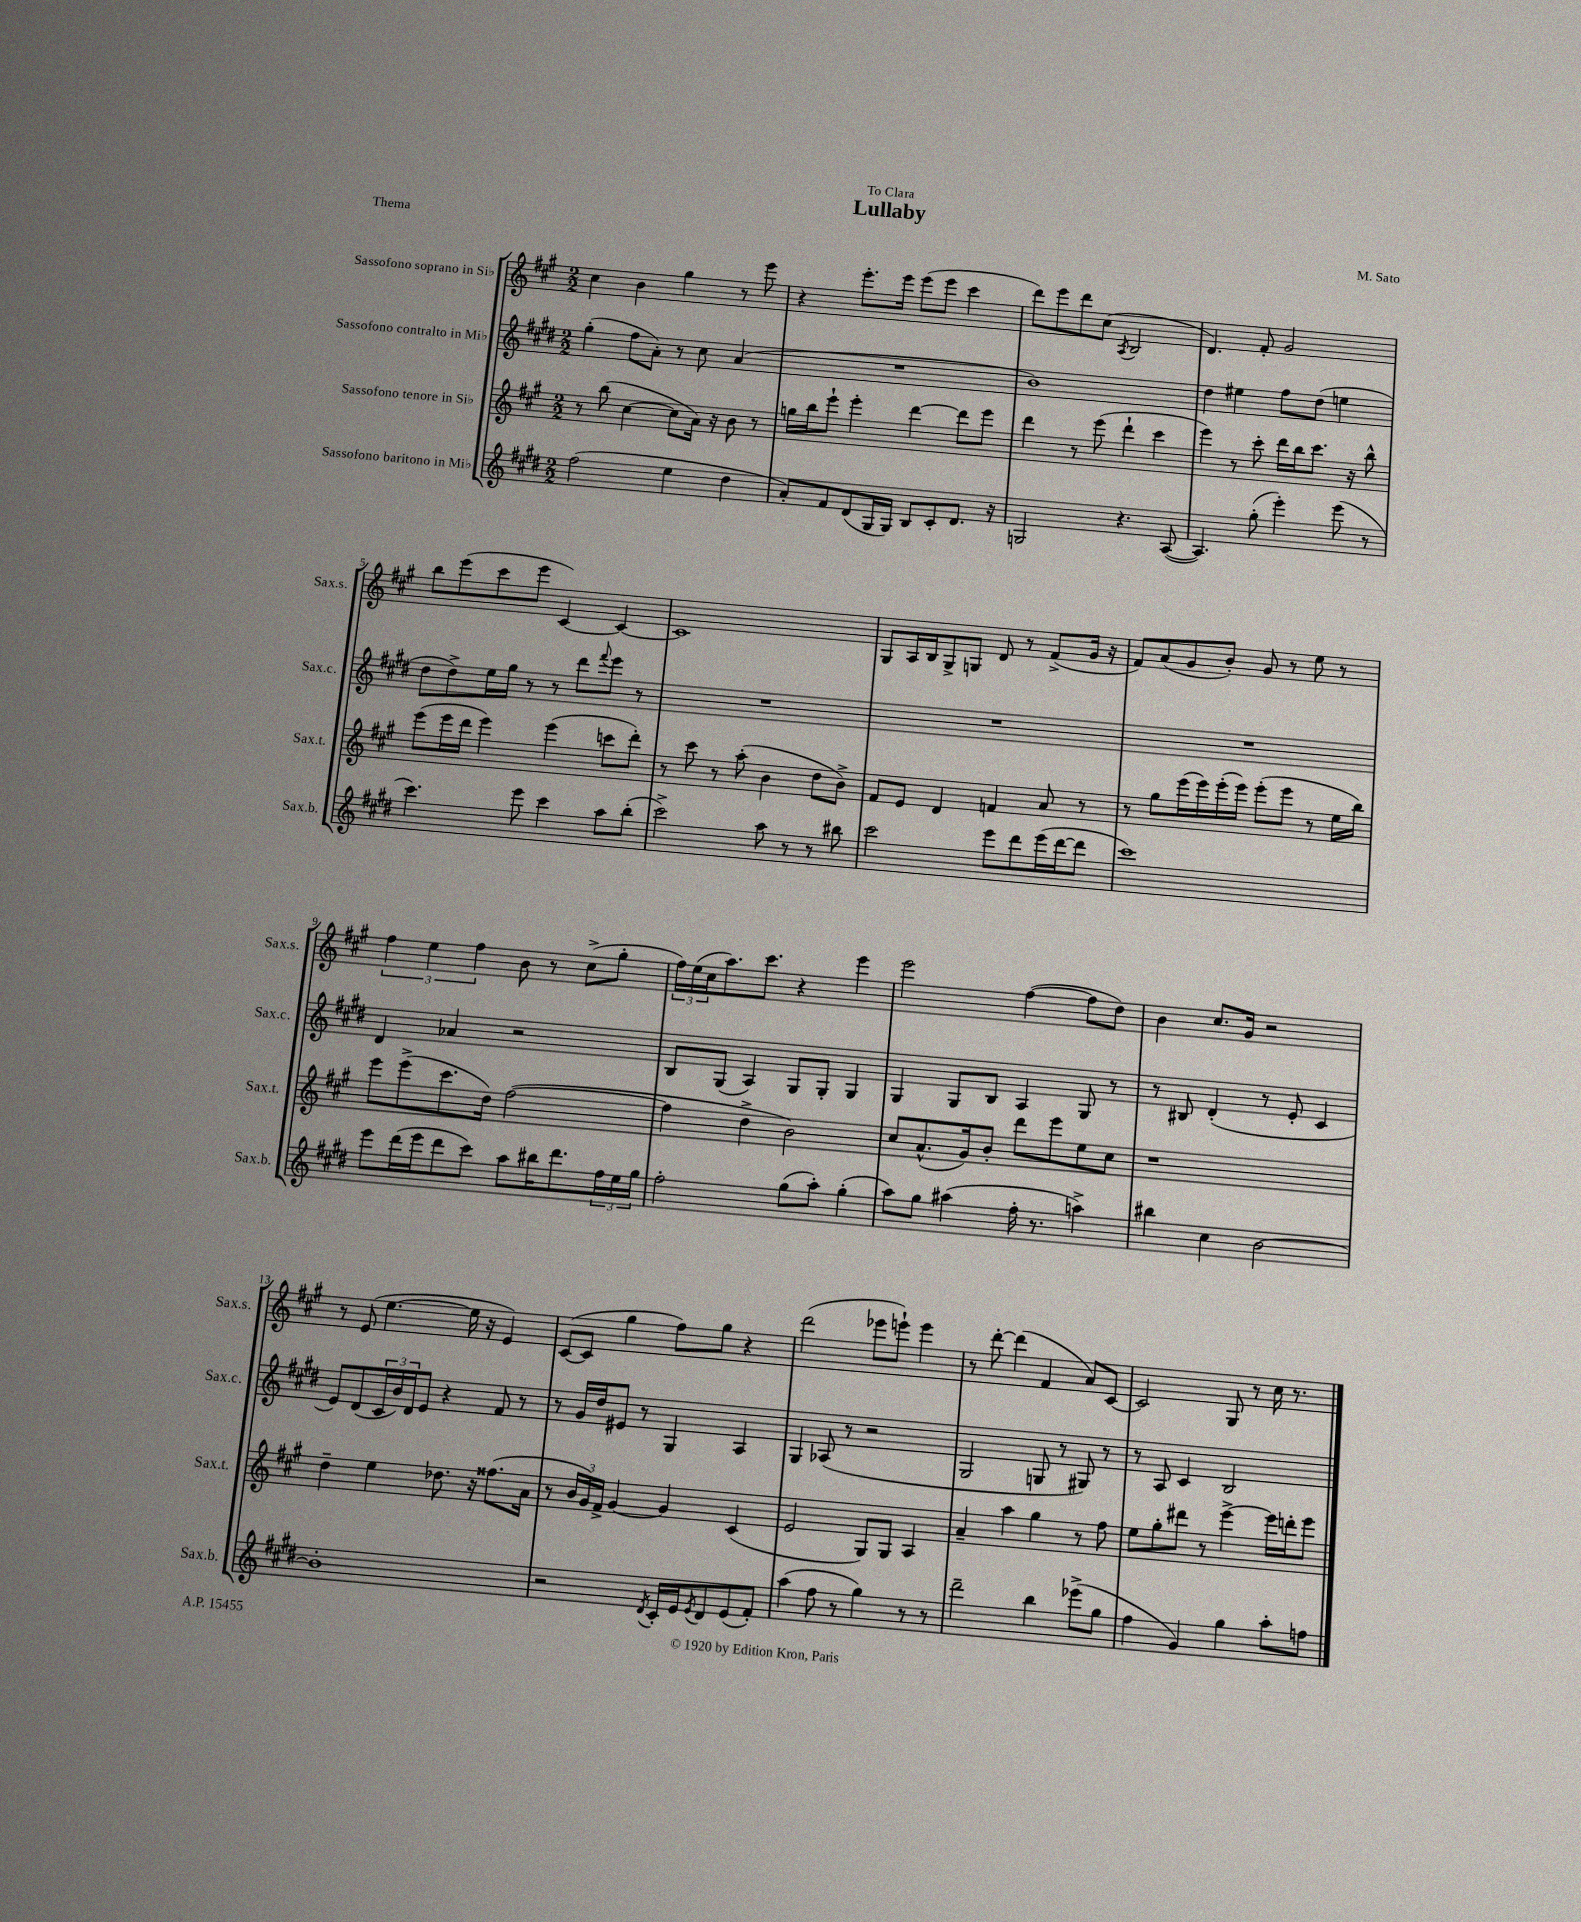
\header { title = "Lullaby" composer = "M. Sato" dedication = "To Clara" piece = "Thema" }
<<
\new StaffGroup <<
\new Staff = "s0" \with { instrumentName = "Sassofono soprano in Sib" shortInstrumentName = "Sax.s." } {
    \clef treble \key a \major \numericTimeSignature \time 2/2
    cis''4 b'4 gis''4 r8 e'''8 |
    r4 e'''8.-. e'''16 e'''8( e'''8 cis'''4 |
    d'''8) e'''8 d'''8 cis''8( \acciaccatura { a8 } b2 |
    d'4.) fis'8-. gis'2 |
    b''8 e'''8( cis'''8 e'''8 cis'4~) cis'4~ |
    cis'1 |
    gis8 a16 b16 gis8-> g8 d'8 r8 fis'8->( gis'16 r16 |
    fis'8) a'8( gis'8 b'8-.) gis'8 r8 e''8 r8 |
    \tuplet 3/2 { fis''4 e''4 fis''4 } b'8 r8 cis''8->( gis''8-. |
    \tuplet 3/2 { fis''16) e''16( cis''16 } a''8.) cis'''8. r4 e'''4 |
    e'''2 fis''4~( fis''8 d''8) |
    b'4 cis''8. gis'16 r2 |
    r8 e'8( e''4.~ e''16 r16 e'4) |
    cis'8~( cis'8 gis''4 fis''8) gis''8 r4 |
    d'''2( ees'''8 e'''8-!) e'''4 |
    r8 d'''8~-. d'''4( fis'4 a'8) cis'8~ |
    cis'2 gis8 r8 cis''16 r8. \bar "|." |
}
\new Staff = "s1" \with { instrumentName = "Sassofono contralto in Mib" shortInstrumentName = "Sax.c." } {
    \clef treble \key e \major \numericTimeSignature \time 2/2
    gis''4-.( fis''8 a'8-.) r8 cis''8 a'4( |
    R1 |
    b'1) |
    dis''4 eis''4 fis''8 dis''8( e''4 |
    dis''8 dis''8->) e''16 gis''16 r8 r8 dis'''8 \appoggiatura { fis'''8 } e'''8 r8 |
    R1 |
    R1 |
    R1 |
    dis'4 aes'4 r2 |
    b8 gis8( a4) gis8 gis8-. gis4 |
    gis4 gis8 b8 a4 gis8 r8 |
    r8 bis8 dis'4-.( r8 e'8-. cis'4 |
    e'8) dis'8( \tuplet 3/2 { cis'16 b'16) dis'16 } e'8 r4 fis'8 r8 |
    r8 gis'16 dis''16 eis'8 r8 gis4 a4 |
    gis4 aes8( r8 r2 |
    gis2 g8 r8 gis8) r8 |
    r8 a8 cis'4 b2 \bar "|." |
}
\new Staff = "s2" \with { instrumentName = "Sassofono tenore in Sib" shortInstrumentName = "Sax.t." } {
    \clef treble \key a \major \numericTimeSignature \time 2/2
    r8 b''8( cis''4~ cis''8 a'16) r16 b'8 r8 |
    g''16 b''16 e'''8-! e'''4-. d'''4~ d'''8 e'''8 |
    d'''4 r8 e'''8( d'''4-! cis'''4 |
    e'''4) r8 cis'''8-. d'''16 b''16 cis'''8. r16 b''8-^ |
    e'''8( e'''16 d'''16 e'''4) e'''4( c'''8 d'''8-.) |
    r8 cis'''8 r8 a''8-.( b'4 d''8 b'8->) |
    fis'8 e'8 d'4 f'4 a'8 r8 |
    r8 gis''8 e'''16( e'''16) e'''16-.( e'''16) e'''8-.( e'''8 r8 e''16 b''16) |
    e'''8 e'''8->( cis'''8. d''16) fis''2~( |
    fis''4 d''4-> b'2) |
    cis''8 a'8.-^( gis'16) b'8-. d'''8 e'''8 e''8 cis''8 |
    r1 |
    d''4-- e''4 des''8. r16 fisis''8.( a'16 |
    r8 \tuplet 3/2 { b'16 gis'16) fis'16-> } gis'4~ gis'4 cis'4( |
    e'2 gis8) gis8 a4 |
    a'4-- a''4 gis''4 r8 fis''8 |
    e''8 gis''8-. dis'''8 r8 e'''4~-> e'''16 d'''16-. e'''8 \bar "|." |
}
\new Staff = "s3" \with { instrumentName = "Sassofono baritono in Mib" shortInstrumentName = "Sax.b." } {
    \clef treble \key e \major \numericTimeSignature \time 2/2
    fis''2( e''4 dis''4 |
    a'8-.) fis'8 dis'8( gis16 gis16) b8 cis'8-. dis'8. r16 |
    g2 r4. a8~( |
    a4.) gis''8-.( e'''4-.) e'''8( r8 |
    cis'''4.) e'''8 cis'''4 a''8 b''8-.( |
    cis'''2->) a''8 r8 r8 bis''8 |
    cis'''2 e'''8 dis'''8 e'''16( dis'''16~ dis'''8 |
    cis'''1) |
    e'''8 dis'''16( e'''16 dis'''8 cis'''8) a''8 bis''16 dis'''8. \tuplet 3/2 { fis''16 e''16 gis''16 } |
    fis''2-. gis''8( a''8-.) gis''4-.( |
    a''8) gis''8 ais''4( fis''16-. r8. a''4->) |
    bis''4 cis''4 b'2~ |
    b'1-. |
    r2 \acciaccatura { dis'8 } cis'16-. e'16 \acciaccatura { e'8 } dis'8 e'8( fis'8-.) |
    a''4( fis''8 r8 gis''4) r8 r8 |
    dis'''2-- b''4 ees'''8->( gis''8 |
    fis''4 gis'4) gis''4 a''8-. f''8 \bar "|." |
}
>>
>>
